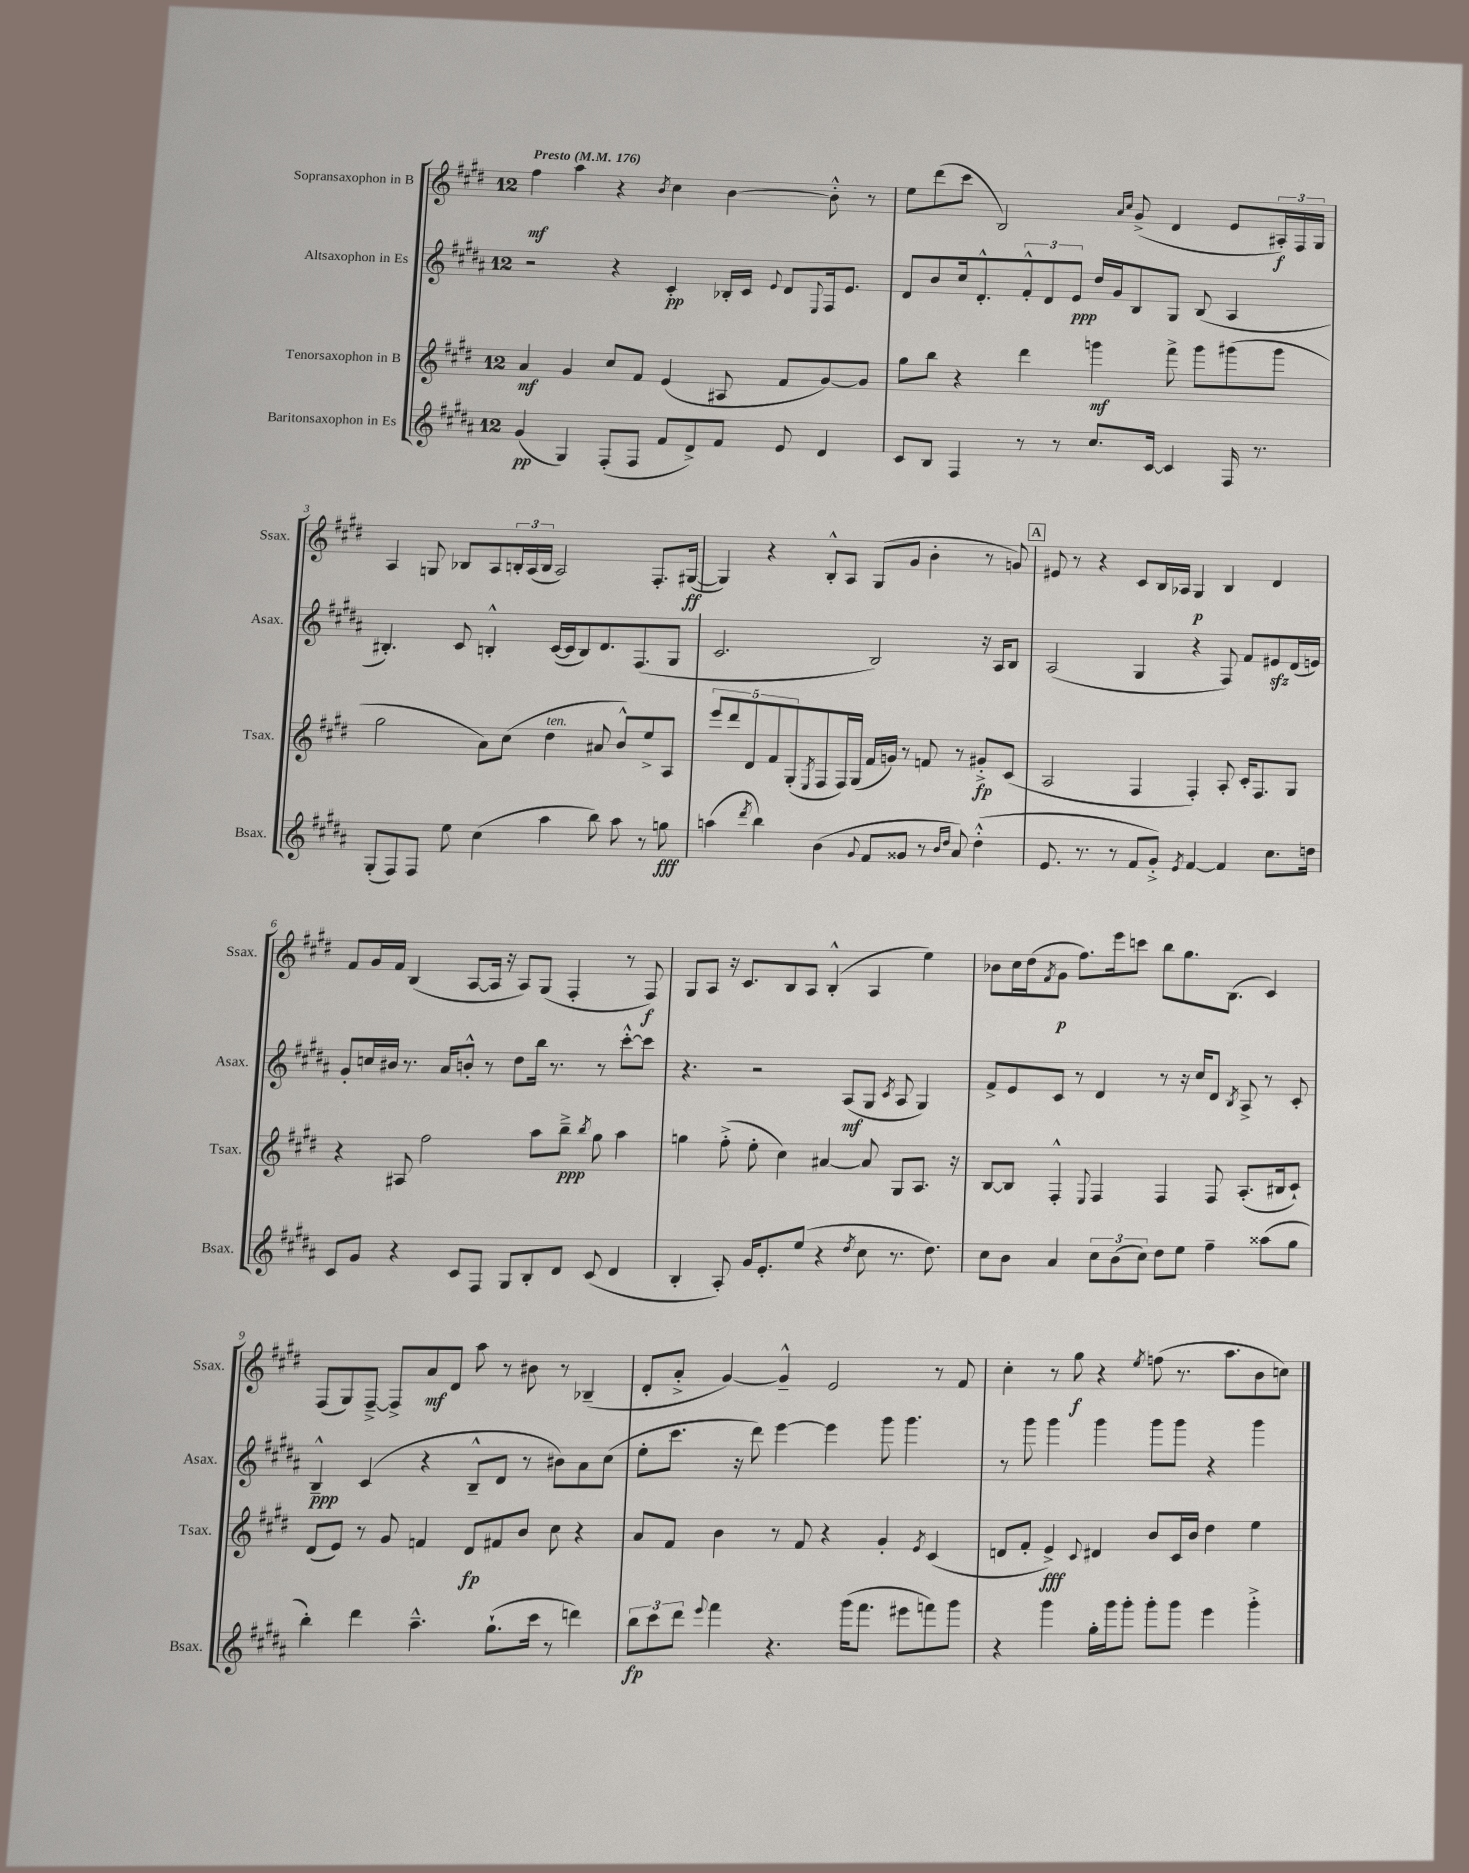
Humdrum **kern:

**kern	**kern	**kern	**kern
*staff4	*staff3	*staff2	*staff1
*clefG2	*clefG2	*clefG2	*clefG2
*k[f#c#g#d#a#]	*k[f#c#g#d#]	*k[f#c#g#d#a#]	*k[f#c#g#d#]
*M12/8	*M12/8	*M12/8	*M12/8
*MM176	*MM176	*MM176	*MM176
(4g#	4a	2r	4ff#
4G#)	4g#	.	4aa
(8F#'	8cc#	4r	4r
8F#	8f#	.	.
.	.	.	8qb
8f#	(4e	4c#'	4cc#
8d#^)	.	.	.
8f#	8A#	16B-'	[4b
.	.	16c#	.
.	.	8qqe	.
8e	8f#	8d#	.
.	.	8qqE	.
4d#	[8g#)	16F#	8b'^^]
.	.	8.e	.
.	8g#]	.	8r
=	=	=	=
8c#	8gg#	8d#	8ee
8B	8bb	8b	(8ddd#
4F#	4r	16cc#	8ccc#
.	.	8.d#'^^	.
.	.	.	2B)
8r	4ddd#	12f#'^^	.
.	.	12d#	.
8r	.	.	.
.	.	12e	.
8.cc#	4ggg	16dd#	.
.	.	16g#	.
.	.	.	16qqa
.	.	.	16qqcc#
.	.	8B	(8g#^
[16c#	.	.	.
4c#]	8fff#^	8G#	4d#
.	8ggg	(8B	.
16F#	(8ggg#	4A#	8e
8.r	.	.	.
.	8ggg#	.	24A#')
.	.	.	24F#
.	.	.	24G#
=	=	=	=
(8G#'	2gg#	4.B#')	4A
8F#)	.	.	.
8F#	.	.	8G
8ee	.	8c#	8B-
(4cc#	8a)	4B'^^	8A
.	(8cc#	.	24B'
.	.	.	(24A
.	.	.	24B
4aa#	4dd#	([16c#	2A)
.	.	16c#]	.
.	.	8B)	.
8bb)	8a#	8.d#	.
8aa#	8b^^)	.	.
.	.	(8.F#	.
8r	8ee^	.	8.F#'
8gg	8A	8G#	.
.	.	.	([16G#
=	=	=	=
(4aa	10eee	2.c#	4G#])
.	10ddd#	.	.
.	10d#	.	.
8qddd#	.	.	.
4bb)	.	.	4r
.	10f#	.	.
.	(10G#'	.	.
.	8qE	.	.
(4b	8F#	.	8B'^^
.	16F#)	.	8A
.	(16G#	.	.
8qqg#	.	.	.
8f#	16f#	2B)	(8G#
.	16g)	.	.
8g##	8r	.	8g#
8r	8f	.	4b'
16qqb	.	.	.
16qqdd#	.	.	.
8a#)	8r	.	.
(4dd#'^^	8g#'^	16r	8r
.	.	16A#	.
.	(8c#	8B	8g)
=	=	=	=
8.e	2A	(2A#	8e#
.	.	.	8r
8.r	.	.	.
.	.	.	4r
8r	.	.	.
8f#	4F#	4G#	8c#
8g#'^)	.	.	16B
.	.	.	16A-
8qe	.	.	.
[4f#	4F#')	4r	4G#
4f#]	8A'	8F#)	4B
.	16c#'	8f#	.
.	8.F#	.	.
8.cc#	.	8e#	4d#
.	8G#	(16d#	.
16dd	.	16e)	.
=	=	=	=
8c#	4r	8g#'	8f#
8g#	.	16cc	16g#
.	.	16b#	16f#
4r	8A#	8.r	(4B
.	2ff#	.	.
.	.	16a#	.
8c#	.	8b'^^	[8A
8F#	.	8r	16A]
.	.	.	16r
8G#	.	8dd#	8A)
8B'	8aa	16bb	(8G#
.	.	8.r	.
8d#	8bb~^	.	4F#'
.	8qbb	.	.
(8c#	8gg#	8r	.
4d#	4aa	[8ccc#'^^	8r
.	.	8ccc#]	8F#)
=	=	=	=
4B'	4gg	4.r	8G#
.	.	.	8A
8A#')	(8ff#'^	.	16r
.	.	.	8.c#
16g#	8ee'	2r	.
8.e'	.	.	.
.	4cc#)	.	8B
(8ee	.	.	8A
4r	[4a#	.	(4B'^^
.	.	(8A#	.
8qdd#	.	.	.
8cc#	8a#]	8G#	4A
.	.	8qc#	.
8.r	8G#	8A#	.
.	8.A	4G#)	4ee)
8.dd#)	.	.	.
.	16r	.	.
=	=	=	=
8cc#	[8B	8f#^	8b-
8b	8B]	8e	16cc#
.	.	.	(16dd#
.	.	.	8qf#
4a#	4F#'^^	8c#	8g#
.	.	8r	8.ff#)
.	8qqE	.	.
12cc#	4F#	4d#	.
.	.	.	16eee
(12b	.	.	.
.	.	.	8ccc
12cc#)	.	.	.
8dd#	4F#	8r	8bb
8ee	.	16r	8.gg#
.	.	16cc#	.
4ff#~	8F#	8d#	.
.	.	.	(8.B
.	.	8qB	.
.	(8.A'	8A#^	.
(8aa##	.	8r	4c#)
.	16B#	.	.
8gg#	8c#`)	8c#'	.
=	=	=	=
4bb')	(8d#	4B~^^	(8F#
.	8e)	.	8G#)
4ddd#	8r	(4c#	[8F#~^
.	8g#	.	8F#^]
4.aa#~^^	4f	4r	8a
.	.	.	8d#
.	8d#	8B~^^	8aa
(8.gg#`	8f#	8d#	8r
.	8b	8r	8b#
16ccc#	.	.	.
8r	8cc#	8b#)	8r
4ddd)	4r	8a#	(4B-~
.	.	(8cc#	.
=	=	=	=
12bb	8a	8ee'	8d#'
12ccc#	.	.	.
.	8f#	8.ccc#	8a'^
12ddd#	.	.	.
8qqeee	.	.	.
4fff#	4b	.	[4g#)
.	.	16r	.
.	.	8ddd#)	.
4.r	8r	[4eee	4g#~^^]
.	8f#	.	.
.	4r	4eee]	2e
(16ggg#	.	.	.
8.fff#	.	.	.
.	4g#'	8ggg#	.
8eee#	.	4.ggg#	.
.	8qe	.	.
8fff)	(4c#	.	8r
8ggg#	.	.	8f#
=	=	=	=
4r	8d	8r	4cc#'
.	8f#'	8ggg#	.
4ggg#	4e^)	4ggg#	8r
.	.	.	8gg#
.	8qqc#	.	.
16gg#'	4d#	4ggg#	4r
16ggg#	.	.	.
8ggg#'	.	.	.
.	.	.	8qee
8ggg#'	8b	8ggg#	(8ff
8ggg#	16c#	8ggg#	8.r
.	16b	.	.
4eee	4dd#	4r	.
.	.	.	8.aa
4ggg#'^	4ee	4ggg#	8b
.	.	.	8cc)
==	==	==	==
*-	*-	*-	*-
